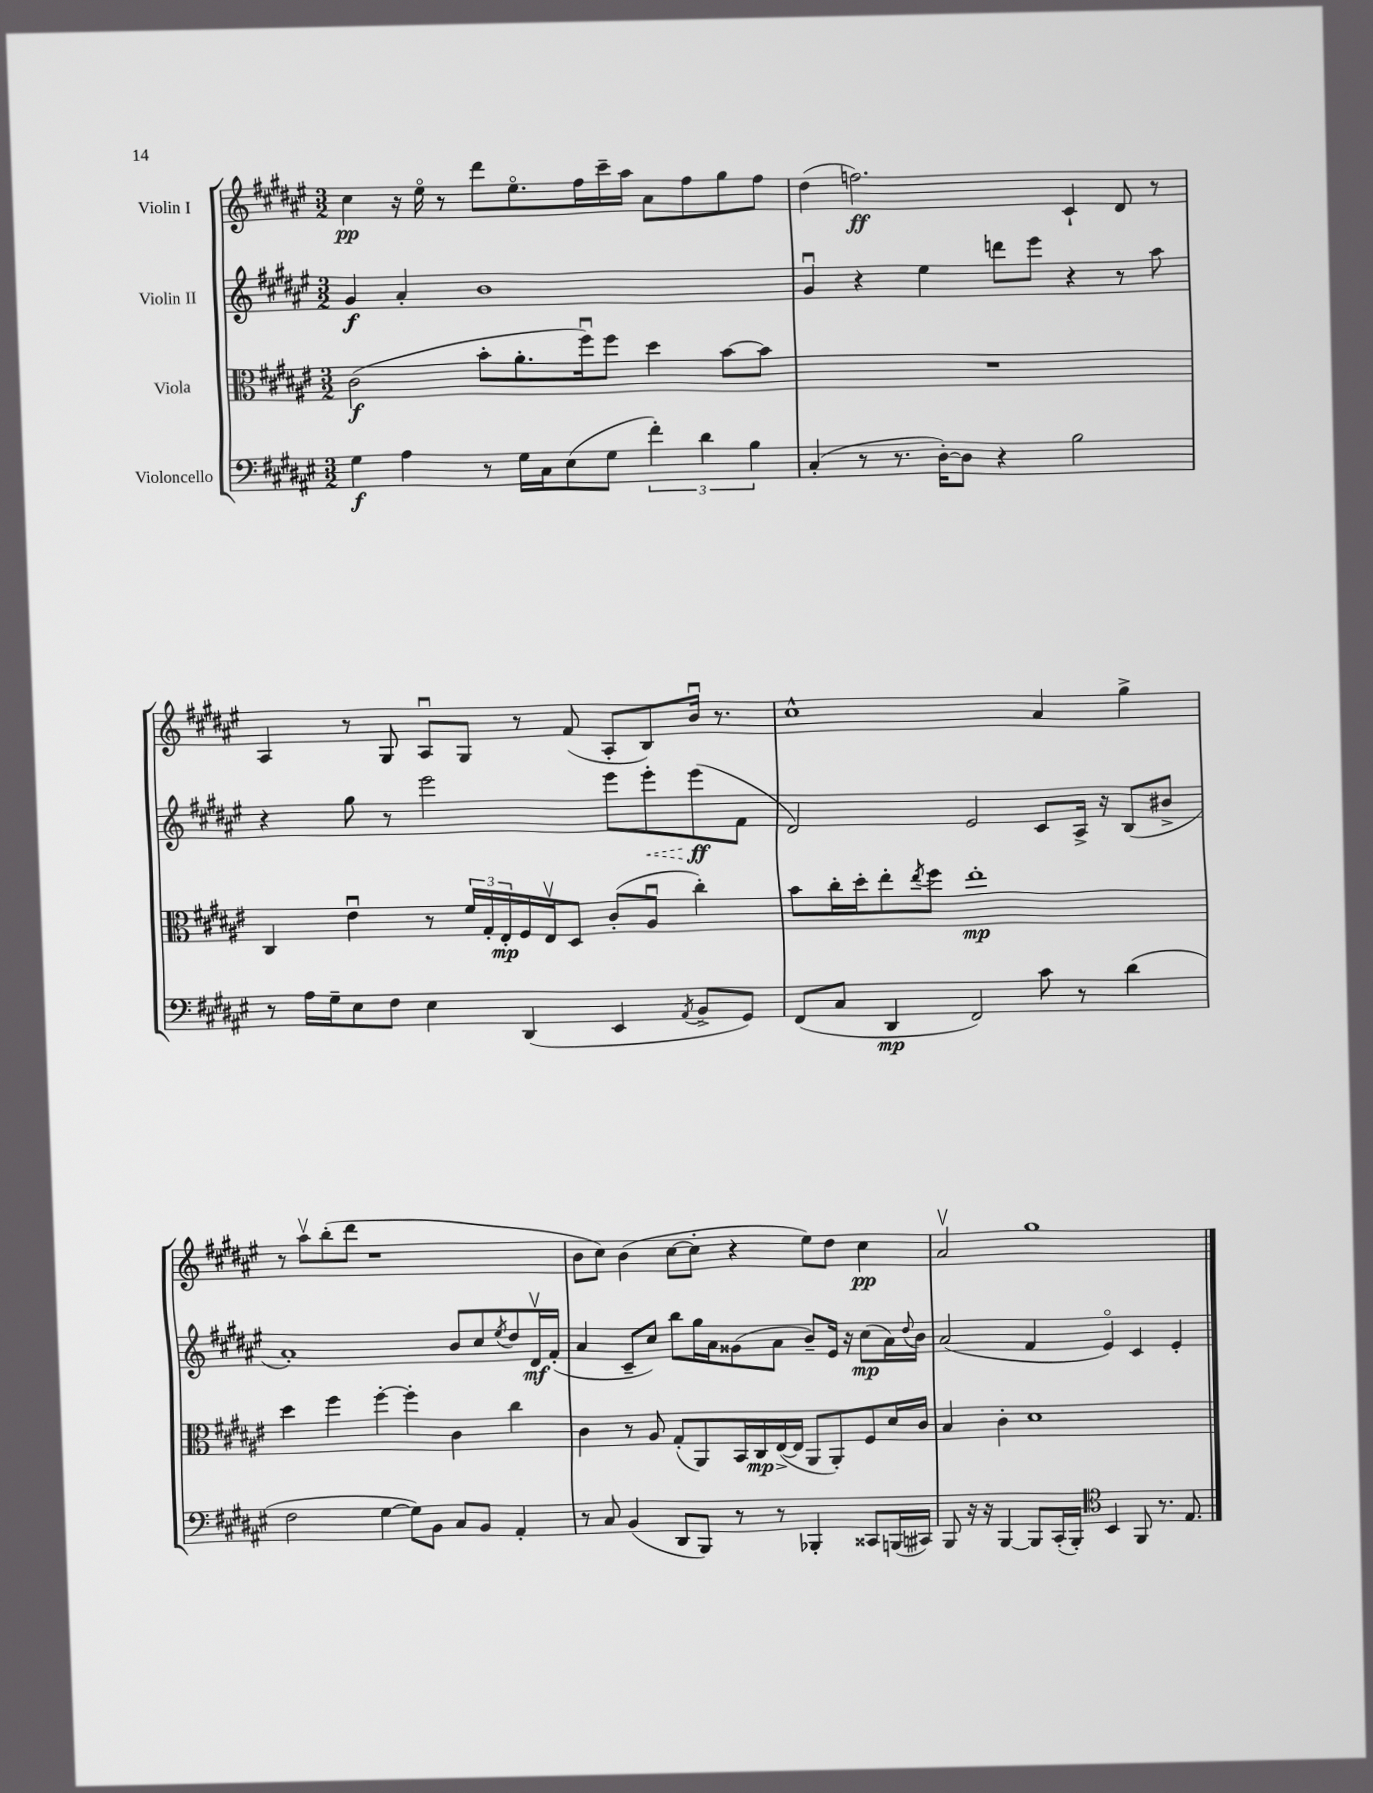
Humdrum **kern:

**kern	**kern	**kern	**kern
*staff4	*staff3	*staff2	*staff1
*clefF4	*clefC3	*clefG2	*clefG2
*k[f#c#g#d#a#e#]	*k[f#c#g#d#a#e#]	*k[f#c#g#d#a#e#]	*k[f#c#g#d#a#e#]
*M3/2	*M3/2	*M3/2	*M3/2
4G#	(2c#	4g#	4cc#
4A#	.	4a#'	16r
.	.	.	16ee#o
.	.	.	8r
8r	8b'	1b	8ddd#
16G#	8.a#'	.	8.ee#o
16C#	.	.	.
(8E#	.	.	.
.	16ff#u)	.	16ff#
8G#	8ff#	.	16ccc#~
.	.	.	16aa#
6f#')	4dd#	.	8a#
.	.	.	8ff#
6d#	.	.	.
.	[8b	.	8gg#
6B	.	.	.
.	8b]	.	8ff#
=	=	=	=
(4C#'	1.r	4g#u	(4dd#
8r	.	4r	2.ff)
8.r	.	.	.
.	.	4ee#	.
[16D#')	.	.	.
8D#]	.	.	.
4r	.	8ddd	.
.	.	8eee#	.
2B	.	4r	4c#`
.	.	8r	8d#
.	.	8aa#	8r
=	=	=	=
8r	4C#	4r	4A#
16A#	.	.	.
16G#~	.	.	.
8E#	4e#u	8gg#	8r
8F#	.	8r	8G#
4E#	8r	2eee#	8A#u
.	24f#	.	8G#
.	24G#'	.	.
.	24E#'	.	.
(4DD#	16F#	.	8r
.	16E#v	.	.
.	8D#	.	(8f#
4EE#	(8c#'	8eee#	8A#'
.	8A#u	8eee#'	8B)
8qAA#	.	.	.
8BB^	4cc#')	(8eee#	16bu
.	.	.	8.r
8GG#)	.	8f#	.
=	=	=	=
(8FF#	8b	2d#)	1cc#^^
8C#	16cc#'	.	.
.	16dd#'	.	.
4DD#	8ee#'	.	.
.	8qee#	.	.
.	8ff#	.	.
2FF#)	1ee#'	2e#	.
8c#	.	8c#	4a#
8r	.	16A#^	.
.	.	16r	.
(4d#	.	(8B	4gg#^
.	.	8b#^	.
=	=	=	=
2F#	4dd#	1a#')	8r
.	.	.	8aa#v
.	4ff#	.	(8bb'
.	.	.	8ddd#
[4G#	[4ff#'	.	1r
8G#])	4ff#']	.	.
8BB	.	.	.
8C#	4c#	8b	.
8BB	.	8cc#	.
.	.	8qee#	.
4AA#'	4cc#	8dd#	.
.	.	16d#v	.
.	.	(16f#'	.
=	=	=	=
8r	4c#	4a#	8b
8C#	.	.	8cc#)
(4BB	8r	8c#~	(4b
.	8A#	8cc#)	.
8DD#	(8G#'	8bb	[8cc#
8BBB)	8AA#)	16gg#	8cc#']
.	.	16a#	.
8r	16BB	(8g##	4r
.	16C#	.	.
8r	([16E#^	8a#	.
.	16E#]	.	.
4BBB-'	8AA#	8b~)	8ee#)
.	8AA#')	16e#	8dd#
.	.	16r	.
8CC##	8F#	(8cc#	4cc#
(16BBB	16d#	16a#)	.
.	.	8qqdd#	.
16CC#)	16c#	16b	.
=	=	=	=
8BBB	4B	(2a#	2a#v
16r	.	.	.
16r	.	.	.
[4BBB	4c#'	.	.
8BBB]	1d#	4f#	1gg#
(16CC#'	.	.	.
16BBB')	.	.	.
*clefC4	*	*	*
4BB	.	4e#o)	.
8FF#	.	4c#	.
8.r	.	.	.
.	.	4e#'	.
8.E#	.	.	.
==	==	==	==
*-	*-	*-	*-
